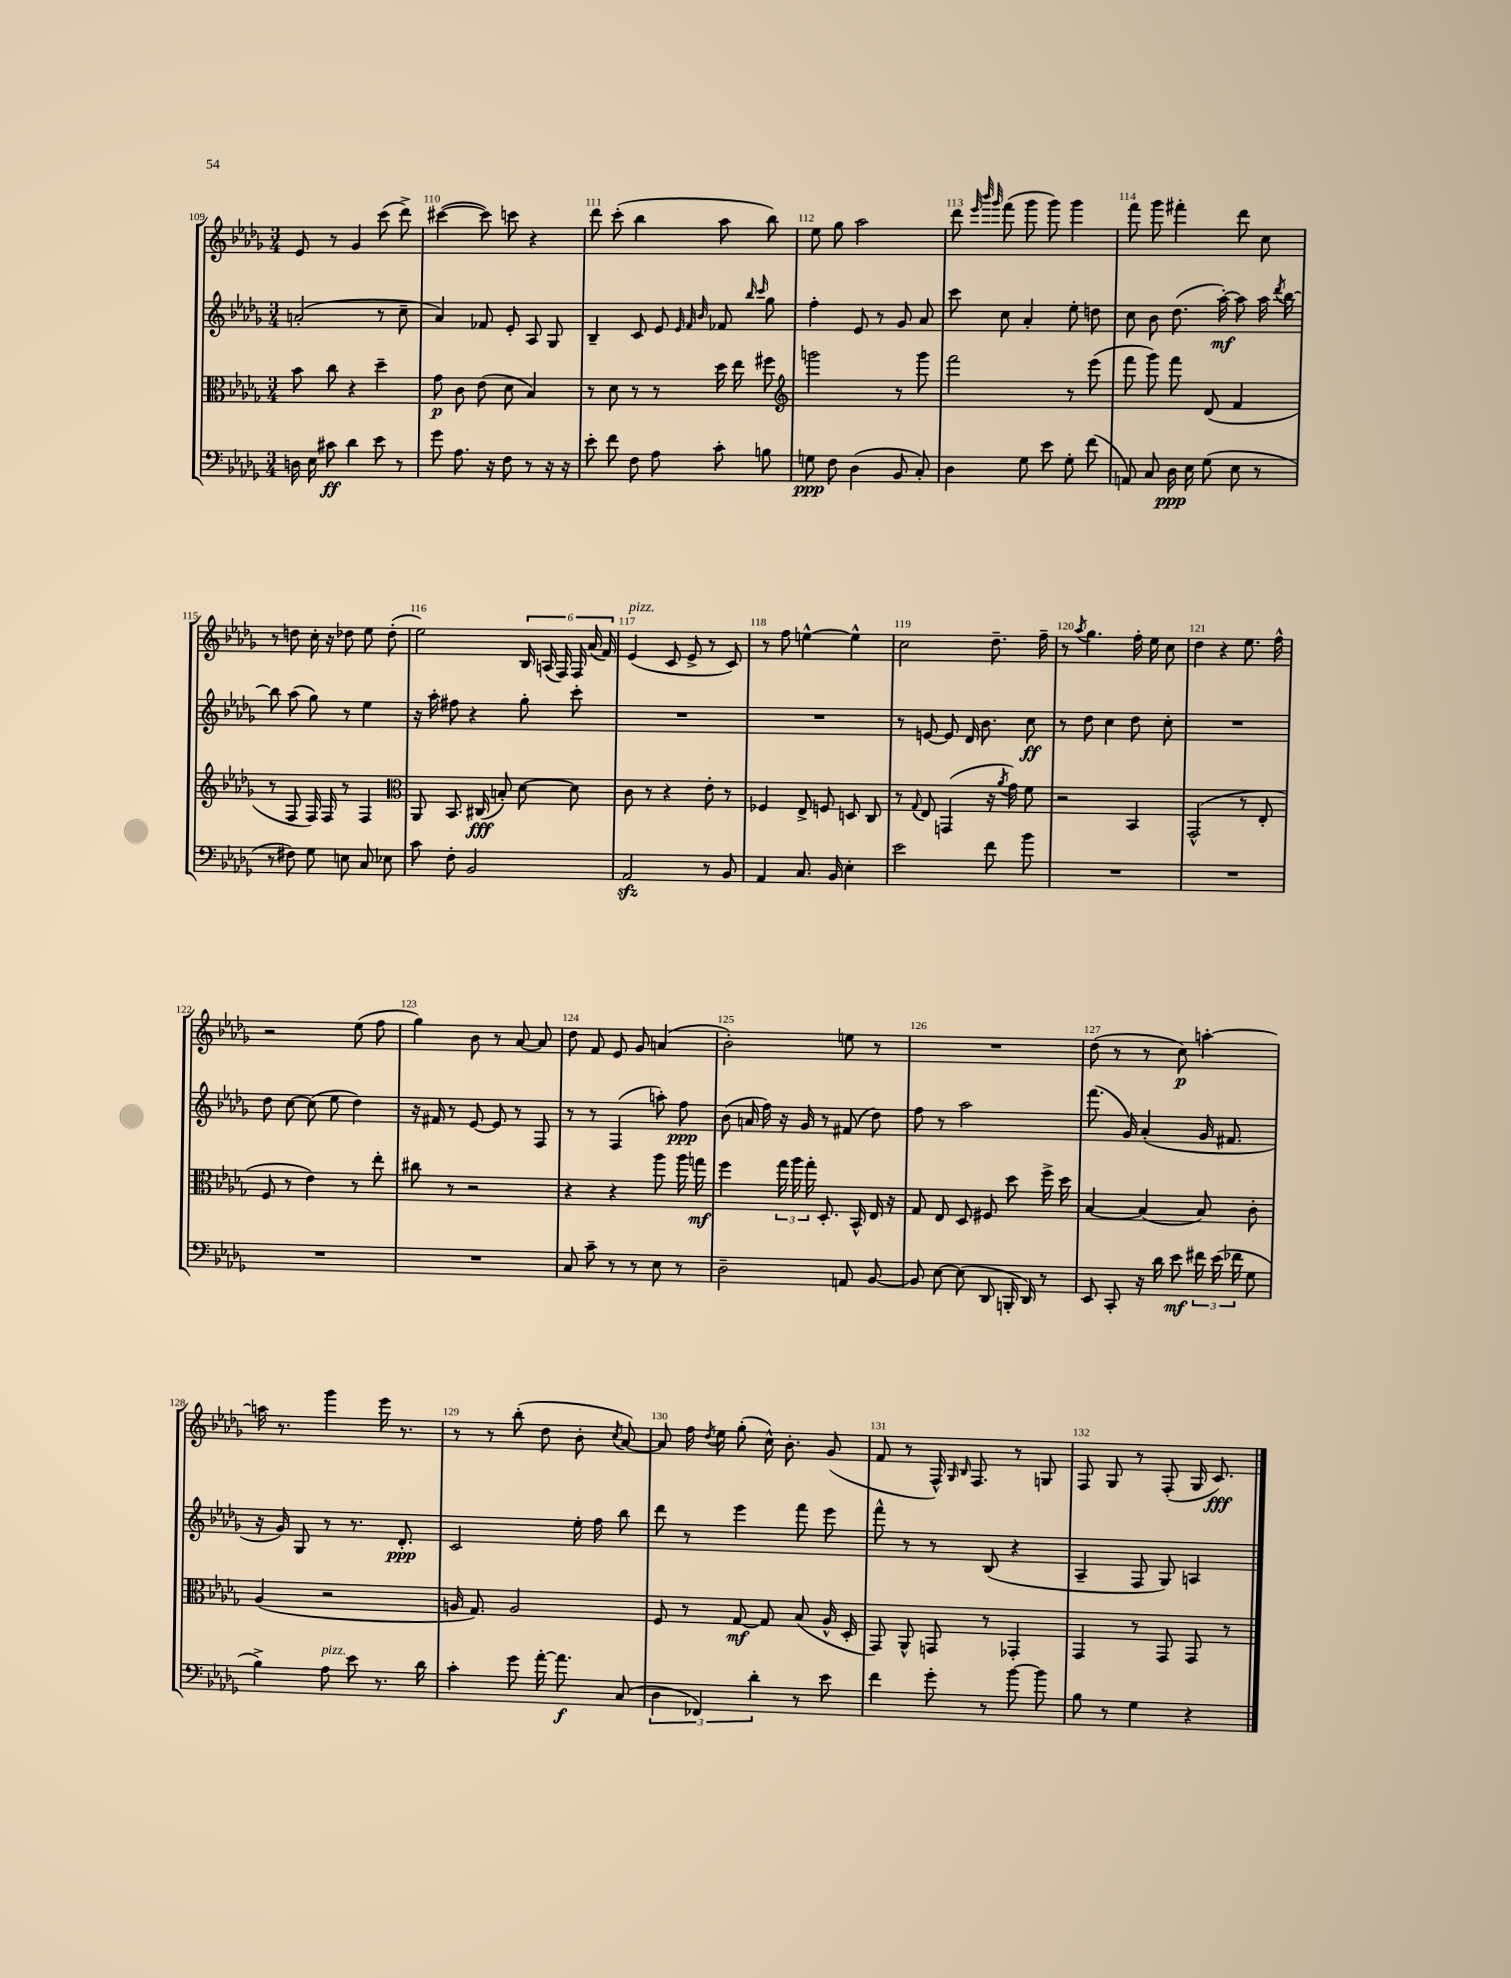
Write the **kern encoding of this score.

**kern	**kern	**kern	**kern
*staff4	*staff3	*staff2	*staff1
*clefF4	*clefC3	*clefG2	*clefG2
*k[b-e-a-d-g-]	*k[b-e-a-d-g-]	*k[b-e-a-d-g-]	*k[b-e-a-d-g-]
*M3/4	*M3/4	*M3/4	*M3/4
16D	8b-	(2a'	8e-
16E-	.	.	.
8c#	8cc	.	8r
4d-	4r	.	4g-
8e-	4dd-~	8r	(8ccc
8r	.	8cc~	8ddd-^)
=	=	=	=
8g-	8g-	4a-)	([4ccc#
8.A-	8c	.	.
.	(8e-	8f-	8ccc#])
16r	.	.	.
8F	8d-	8e-'	8ccc
8r	4B-)	8A-	4r
16r	.	8G-	.
16r	.	.	.
=	=	=	=
8e-'	8r	4B-~	8ddd-
8f	8d-	.	(8ccc'
8F	8r	8c	4bb-
8A-	8r	8e-	.
.	.	32qqe-	.
.	.	32qqf	.
.	.	32qqb-	.
8c'	16dd-	8f-	8aa-
.	16ee-	.	.
.	.	16qqbb-	.
.	.	16qqccc	.
8B	8ff#	8gg-	8bb-)
=	=	=	=
*	*clefG2	*	*
8G	2ggg	4ff'	8ee-
8F	.	.	8gg-
(4D-	.	8e-	2aa-
.	.	8r	.
8BB-	8r	8g-	.
8C')	8ggg	8a-	.
=	=	=	=
4D-	2fff	8ccc	8ddd-
.	.	.	32qqeee-
.	.	.	32qqbbb-
.	.	.	32qqggg-
.	.	8cc	(8fff
8G-	.	4a-'	8ggg-
8e-	.	.	8ggg-)
8G-'	8r	8ee-'	4ggg-
(8f	(8eee-	8dd	.
=	=	=	=
8AA)	8fff	8cc	8fff
8C	8ggg-)	8b-	8ggg-
16D-	8fff	(8.dd-	4fff#'
16E-	.	.	.
(8G-	(8d-	.	.
.	.	[16aa-')	.
8E-	4f	8aa-]	8ddd-
8r	.	16aa-	8cc
.	.	8qddd-	.
.	.	[16bb-	.
=	=	=	=
8r	8r	8bb-]	8r
8F#)	8F	(8aa-	8dd
8G-	16F)	8gg-)	16cc'
.	16F	.	16r
8E	8r	8r	8dd-
8C	4F	4ee-	8ee-
8E-	.	.	(8dd-'
=	=	=	=
*	*clefC3	*	*
8c	8AA-	16r	2ee-)
.	.	16aa-'	.
8F'	8.BB-	8ff#	.
2BB-	.	4r	.
.	(16C#	.	.
.	8B')	.	.
.	[8d-	8gg-'	24B-
.	.	.	(24A
.	.	.	24F)
.	8d-]	8ccc'	24F
.	.	.	(24a-
.	.	.	24f)
=	=	=	=
2AA-	8c	2.r	(4e-
.	8r	.	.
.	4r	.	8c
.	.	.	8e-^
8r	8e-'	.	8r
8BB-	8r	.	8c)
=	=	=	=
4AA-	4F-	2.r	8r
.	.	.	8ff
8.C	8E-^	.	[4ee^^
.	8F	.	.
16BB-	.	.	.
4E-'	8D	.	4ee^^]
.	8C	.	.
=	=	=	=
2e-	8r	8r	2cc
.	8qqG-	.	.
.	8E-	[8e	.
.	(4GG	8e]	.
.	.	16d-	.
.	.	8.b-	.
8f	16r	.	8.dd-~
.	8qa-	.	.
.	16g-)	.	.
8b-	8f	8cc	.
.	.	.	16ff~
=	=	=	=
2.r	2r	8r	8r
.	.	.	8qaa-
.	.	8dd-	4.gg-
.	.	4cc	.
.	4BB-	8dd-	16ff'
.	.	.	16ee-
.	.	8cc'	8cc
=	=	=	=
2.r	(2GG-^^	2.r	4dd-
.	.	.	4r
.	8r	.	8.ee-
.	8E-'	.	.
.	.	.	16ff^^
=	=	=	=
2.r	8F	8dd-	2r
.	8r	[8cc	.
.	4e-)	(8cc]	.
.	.	8ee-	.
.	8r	4dd-)	(8ee-
.	8ee-'	.	8ff
=	=	=	=
2.r	8cc#	16r	4gg-)
.	.	16f#	.
.	8r	8r	.
.	2r	[8e-	8b-
.	.	8e-]	8r
.	.	8r	[8a-
.	.	8F	8a-]
=	=	=	=
8C	4r	8r	8dd-
8c~	.	8r	8f
8r	4r	(4F	8e-
8r	.	.	8g-
8E-	8aa-	8aa')	(4a
8r	16aa-	8ff	.
.	16gg	.	.
=	=	=	=
2D-~	4ff	(8b-	2b-')
.	.	16a	.
.	.	16ff)	.
.	24gg-	16r	.
.	24aa-	.	.
.	.	16g-	.
.	24gg-'	.	.
.	8.D-'	8r	.
8AA	.	(8f#	8ee
.	16BB-^^	.	.
[8BB-	16E-	8dd-)	8r
.	16r	.	.
=	=	=	=
8BB-]	8G-	8ff	2.r
[8E-	8E-	8r	.
(8E-]	8D-	2aa-	.
8DD-	8F#	.	.
16BBB'	8dd-	.	.
16DD-)	.	.	.
8r	16ff^	.	.
.	16dd-	.	.
=	=	=	=
8EE-	[4B-	(8.fff	(8dd-
8CC'	.	.	8r
.	.	16g-)	.
16r	(4B-]	(4a-'	8r
16d-	.	.	.
8e-	.	.	8cc)
24f#	8B-)	16g-	[4aa'
(24e-	.	.	.
.	.	8.f#	.
24f-	.	.	.
8G-	8c'	.	.
=	=	=	=
4B-^)	(4A-	16r	16aa]
.	.	16g-)	8.r
.	.	8G-	.
8A-	2r	8r	4ggg-
8e-	.	8.r	.
8.r	.	.	16eee-
.	.	8.d-'	8.r
16d-	.	.	.
=	=	=	=
4c'	16A	2c	8r
.	8.G-)	.	.
.	.	.	8r
8g-	2A	.	(8bb-'
[16a-'	.	.	8dd-
8.a-]	.	.	.
.	.	16ee-'	8b-'
.	.	16ff	.
.	.	.	8qcc
(8C	.	8bb-	[8a-)
=	=	=	=
6D-	8F	8ddd-	8a-]
.	8r	8r	16ff
6FF-)	.	.	.
.	.	.	8qdd-
.	.	.	16ee-
.	[8G-	4eee-	(8gg-'
6d-'	.	.	.
.	8G-]	.	16cc^^)
.	.	.	8.b-'
8r	(8B-	8fff	.
8e-	16A-^^	8eee-	(8g-
.	16D-'	.	.
=	=	=	=
4f	8GG-)	8fff^^	8f
.	8AA-^^	8r	8r
8g-'	8GG	8r	16F^^)
.	.	.	16qqG-
.	.	.	16qqB-
.	.	.	8.F
8r	8r	(8B-	.
[8b-	4GG-'	4r	8r
8b-]	.	.	8G
=	=	=	=
8B-	4GG-	4A-~	8F
8r	.	.	8G-
4G-	8r	8F	8r
.	8GG-	8G-)	(8F'
4r	8GG-	4A	16G-
.	.	.	8.c)
.	8r	.	.
==	==	==	==
*-	*-	*-	*-
